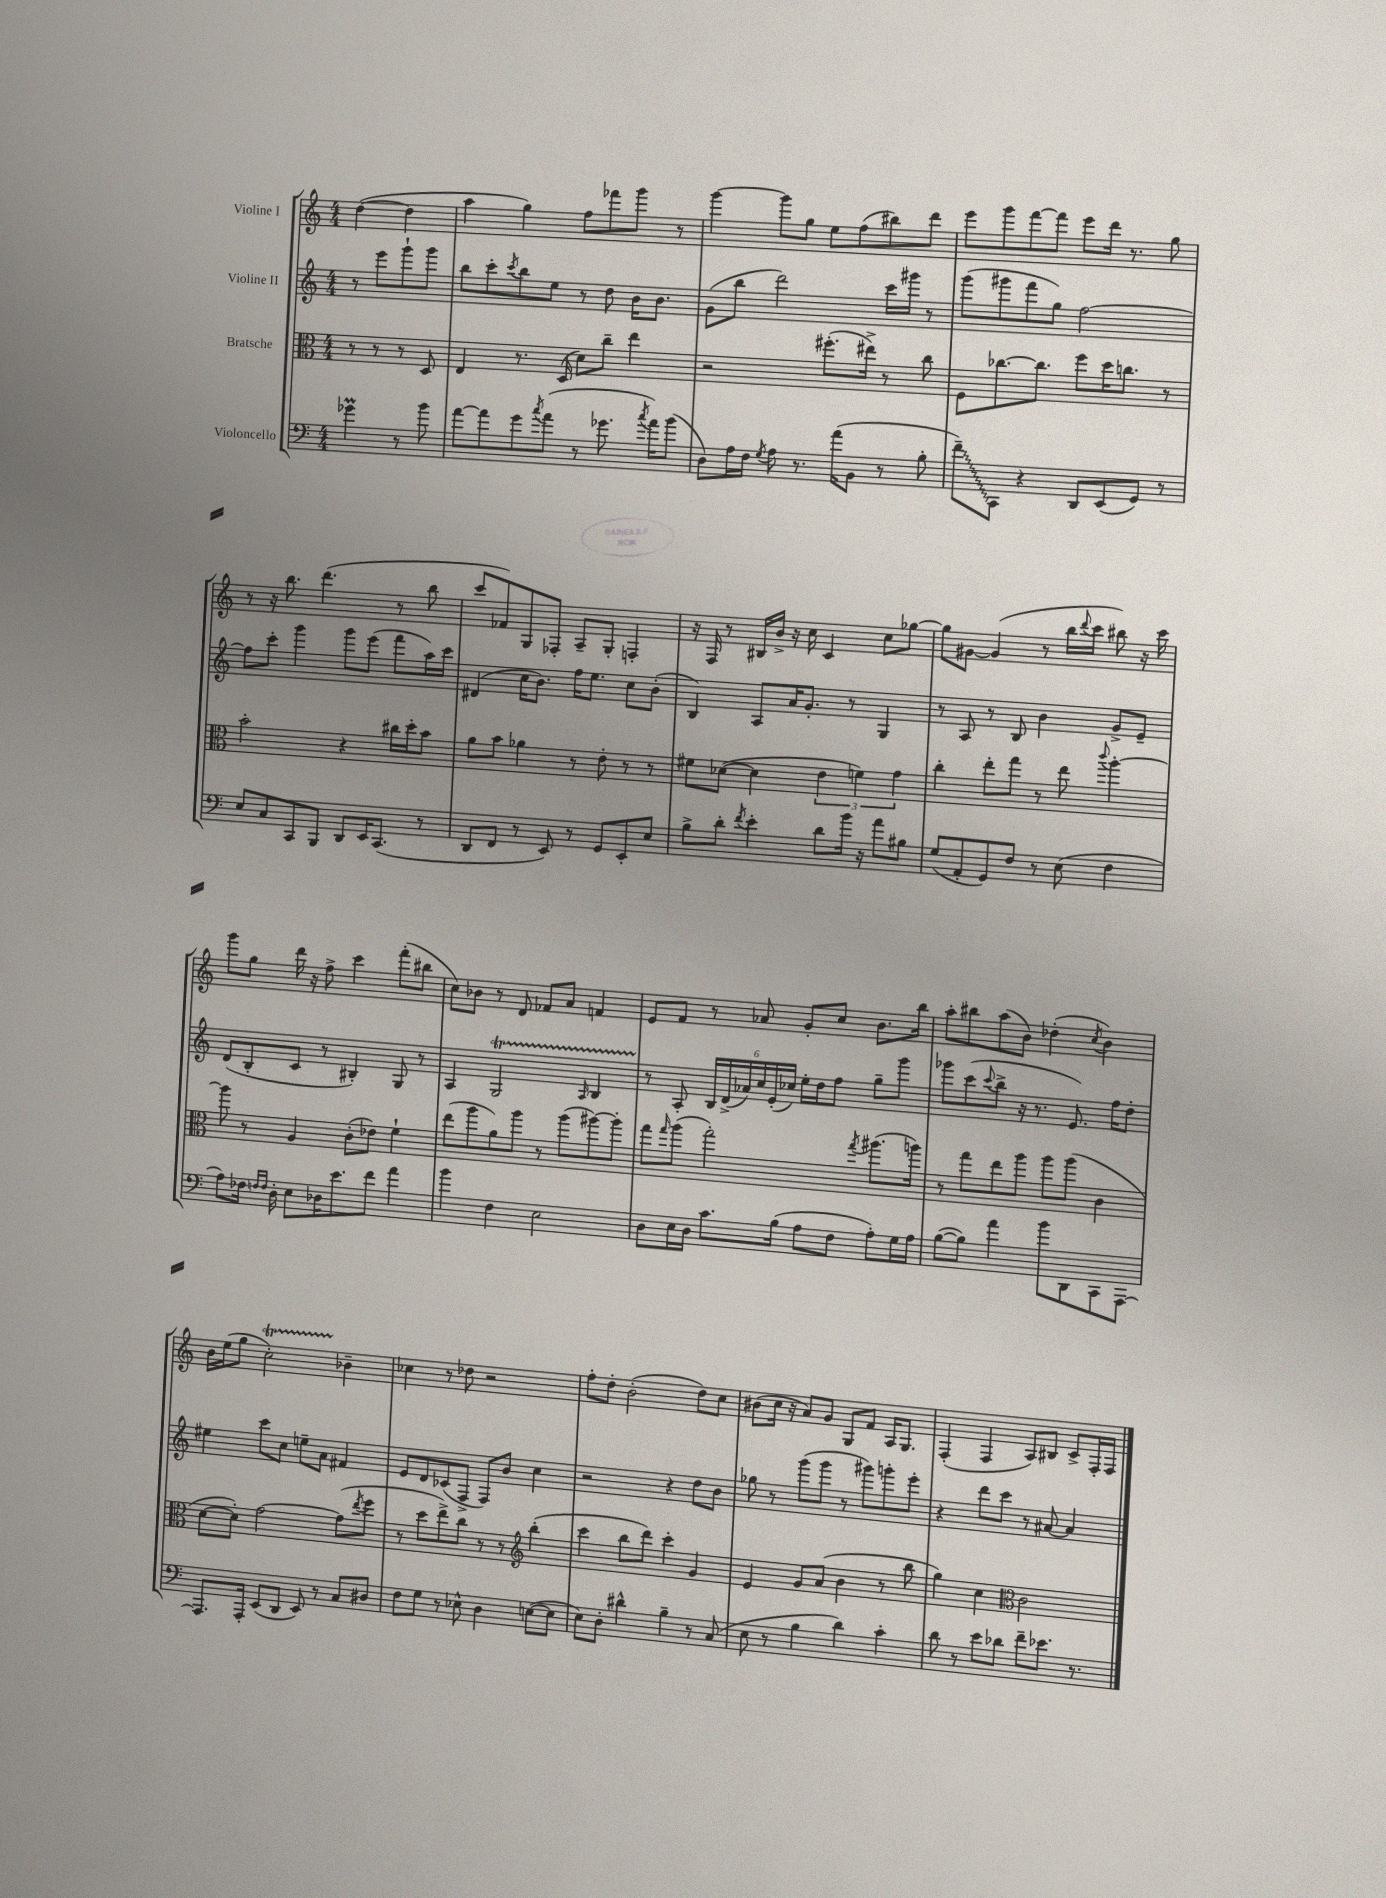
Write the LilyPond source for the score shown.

<<
\new StaffGroup <<
\new Staff = "s0" \with { instrumentName = "Violine I" } {
    \clef treble \key c \major \numericTimeSignature \time 4/4 \partial 2
    d''4~( d''4 |
    a''4 g''4) f''8 fes'''8 g'''8 r8 |
    g'''4~ g'''8 g''8 e''8 f''8( bis''8) d'''8 |
    e'''8 g'''8 f'''8~ f'''8 e'''8 d'''16 r8. g''8 |
    r8 r16 b''8. d'''4.( r8 b''8 |
    c'''8 fes'8) g8 fes8-. a8-- g8-. f4-. |
    r16 f16 r8 bis16 b'16-> r16 c''16 c'4 c''8 ges''8~ |
    ges''8 gis'8~ gis'4( r8 b''16 \appoggiatura { d'''8 } c'''16 bis''8) r16 c'''16 |
    g'''8 g''8 d'''16 r16 f''8-> c'''4 f'''8-.( bis''8 |
    c''8) bes'8 r8 d'8 fes'8 a'8 f'4 |
    e'8 f'8 r8 aes'8 g'8-. c''8 b'8. b''16 |
    a''8-. bis''8 a''8( b'8) des''4-.( \acciaccatura { c''8 } b'4) |
    b'16 e''16( g''8 c''2-.\startTrillSpan) bes'4--\stopTrillSpan |
    ces''4 r8 des''8 r2 |
    f''8-. d''8-. b'2-.( d''8) c''8 |
    bis'8( c''16 r16 a'8) g'8 g8 f'8 a16 g8. |
    f4-.( f4 a8) bis8 c'8-> f16-. f16 \bar "|." |
}
\new Staff = "s1" \with { instrumentName = "Violine II" } {
    \clef treble \key c \major \numericTimeSignature \time 4/4 \partial 2
    r8 e'''8 g'''8-! g'''8 |
    b''8 c'''8-. \acciaccatura { c'''8 } b''8 e''8 r8 d''8 b'16 b'8. |
    g'8( b''8 d'''2) c'''16 gis'''16 r8 |
    g'''8( gis'''8 f'''8 g''8) f''2~ |
    f''8 c'''8-. g'''4 g'''8 e'''8( f'''8 a''16) c'''16 |
    dis'4( c''16 b'8.) f''16 e''8. c''8 b'8-.( |
    b4) a8 a'16 g'8.-. r8 g4 |
    r8 a8 r8 b8 b'4 g'8-> e'8-- |
    d'8( b8-. c'8 r8 bis4-.) g8 r8 |
    a4 g2\startTrillSpan \grace { a16 } b4 |
    r8\stopTrillSpan a8-. \tuplet 6/4 { b16 d'16->( aes'16) c''16 e'16-.( ces''16) } e''16-. d''16 f''8 g''8-- g'''8 |
    ges'''8 c'''8( \appoggiatura { c'''8 } b''8-> r16 r8. e'8.) f''16 d''8-. |
    eis''4 c'''8 c''8 e''8-- a'8 fis'4 |
    e'8 d'8 ces'8( f8-> f8) b'8 c''4 |
    r2 r4 d''8 b'8 |
    ges''8 r8 g'''8( g'''8 r8 gis'''8) g'''8-. e'''8-. |
    r4 d'''8 c'''8 r8 ais'8~ ais'4 \bar "|." |
}
\new Staff = "s2" \with { instrumentName = "Bratsche" } {
    \clef alto \key c \major \numericTimeSignature \time 4/4 \partial 2
    r8 r8 r8 d8 |
    e4 r8. d16( d'8) c''8-- e''4 |
    r2 fis''8.-.( eis''16->) r8 c''8 |
    f8 ces''8.~ ces''8. f''8 d''16 c''8. r8 |
    b'2-. r4 cis''16 d''16-. b'8 |
    a'8 b'8 aes'4 r8 e'8-. r8 r8 |
    fis'8 des'8~( des'4 \tuplet 3/2 { e'4 f'4) g'4 } |
    c''4-. e''8-. g''8 r8 e''8 \appoggiatura { c'''8 } a''4~-. |
    a''8 r8 a4 c'8-.( ees'8) f'4-! |
    e''8( a''8 a'8) a''8 r8 a''8( ais''8~) ais''8-. |
    g''8 \grace { g''16 } a''8( g''2-.) \acciaccatura { g''8 } ais''8.( a''16) |
    r8 g''8 e''8 a''8 a''8 a''8( c'4 |
    d'8~ d'8-.) g'2~ g'8( \acciaccatura { e''8 } f''8 |
    r8 d''8 e''8->) c''8 r8 r8 \clef treble b''4-.( |
    c'''4 b''8 d'''8) c'''4-. g'4 |
    e'4 g'8 a'8( b'4 r8 b''8 |
    g''4) c''4 \clef alto c'2 \bar "|." |
}
\new Staff = "s3" \with { instrumentName = "Violoncello" } {
    \clef bass \key c \major \numericTimeSignature \time 4/4 \partial 2
    ges'4\prall r8 b'8 |
    a'8~ a'8 g'8 \acciaccatura { c''8 } a'8( r8 ges'8. \acciaccatura { c''8 } a'16) b'8( |
    d8) a16 f16 \acciaccatura { g8 } a8 r8. a'16( b,8 r8 b8-. |
    \once \override Glissando.style = #'zigzag f'8--\glissando) c,8 r4 d,8 e,8( g,8) r8 |
    e8 c8 c,8 b,,8 d,8 e,16 c,8.( r8 |
    d,8 f,8 r8 e,8) r8 g,8 e,8-. e8 |
    b8-> d'8-. \acciaccatura { f'8 } e'4-. d'8 b'16 r16 a'8 bis8 |
    g8( a,8-. g,8) f8 r8 e8( f4 |
    a8) fes16 \grace { f16 f16 } d16-. e8 des16 e'8. f'8 a'4 |
    b'4 f4 e2 |
    d8 e16 d16 c'8. b16( a8 f8 a8-.) g16 a16 |
    b8~( b8) a'4 b'8 d,8 c,8 a,,8~ |
    a,,8. a,,16-. e,8( d,8 e,8) r8 c8 dis8 |
    f8 g8 r8 ees8-^ d4 e8~( e8 |
    e8) d8-. dis'4-^ b4-- r8 c8( |
    e8 r8 b4 d'4) c'4-. |
    d'8 r8 e'8 des'8 f'8-- ees'8. r8. \bar "|." |
}
>>
>>
\layout { \context { \Score \remove "Bar_number_engraver" } }
